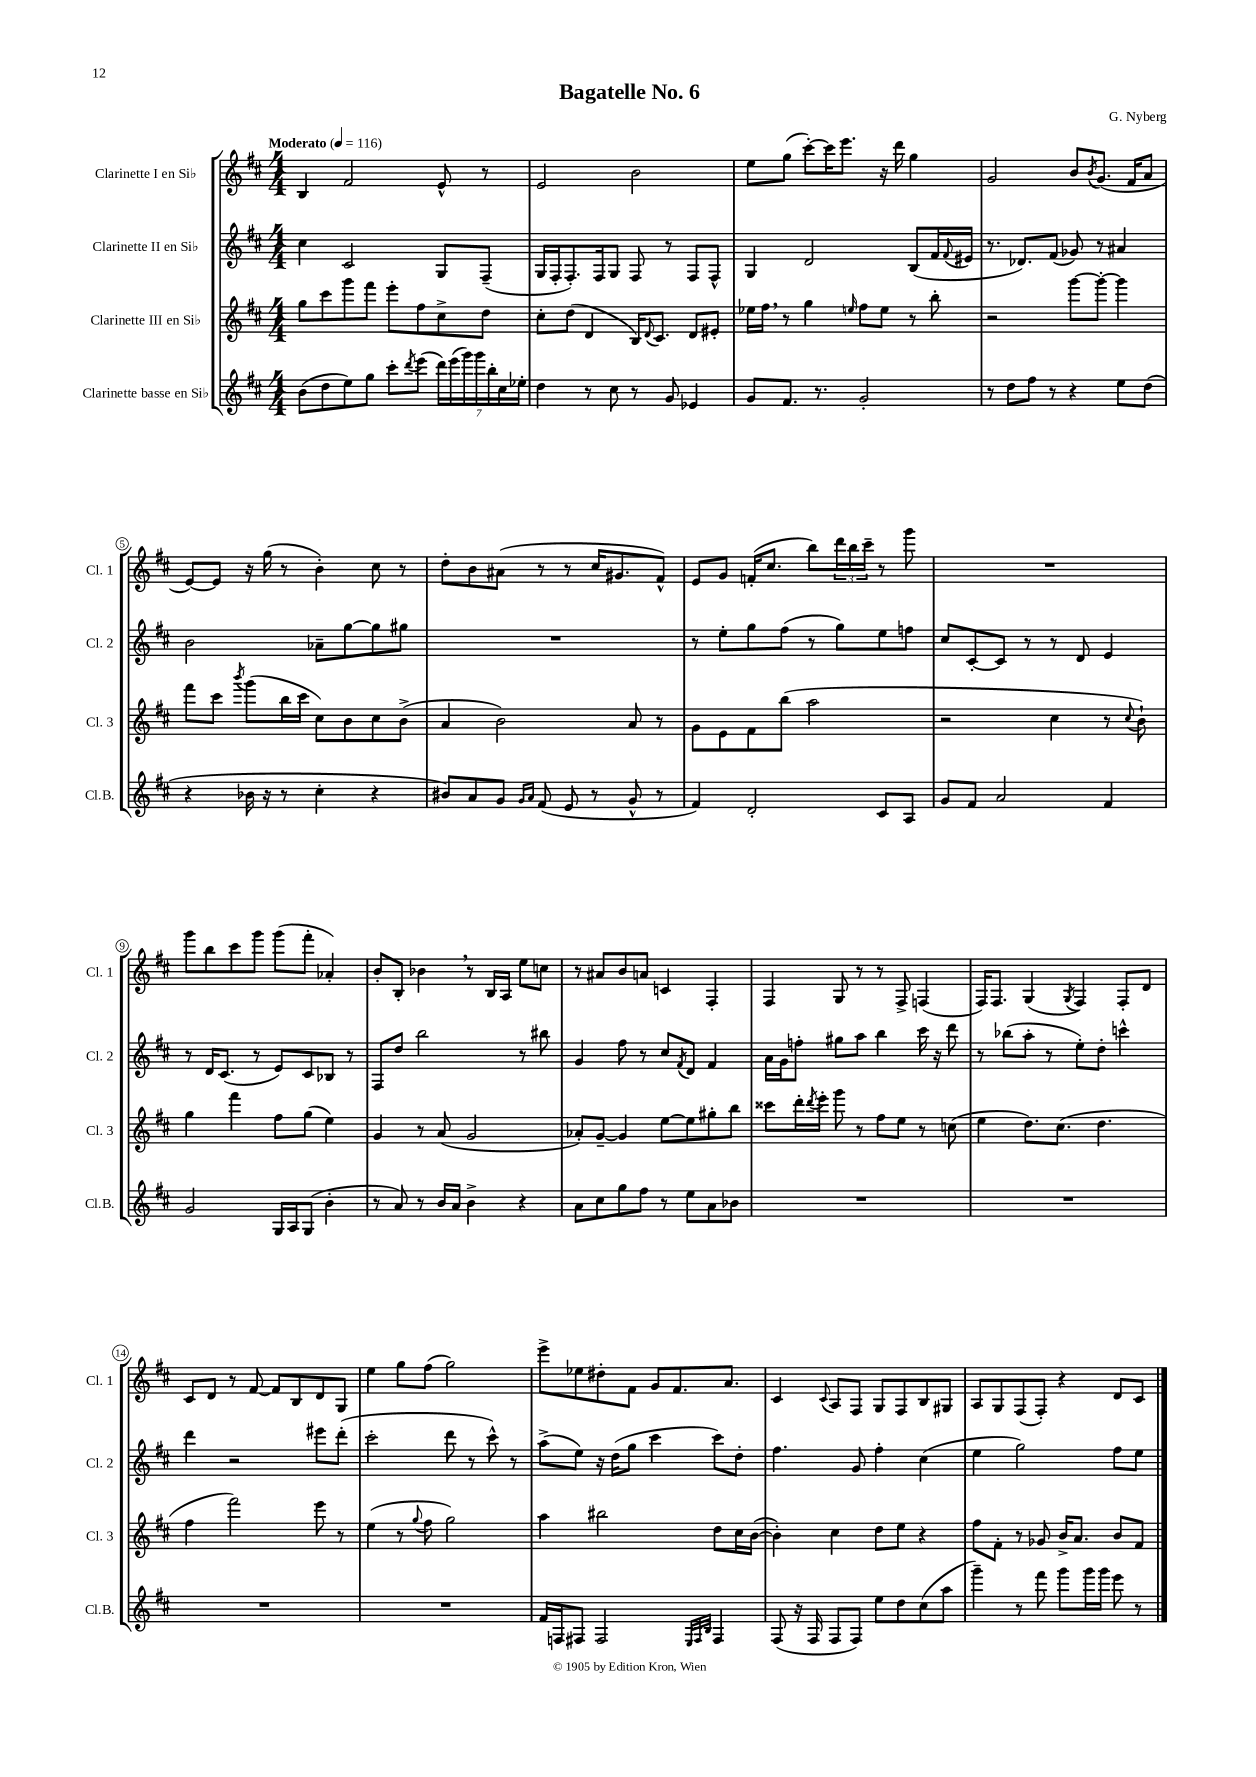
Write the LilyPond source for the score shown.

\header { title = "Bagatelle No. 6" composer = "G. Nyberg" }
<<
\new StaffGroup <<
\new Staff = "s0" \with { instrumentName = "Clarinette I en Sib" shortInstrumentName = "Cl. 1" } {
    \clef treble \key d \major \numericTimeSignature \time 4/4 \tempo "Moderato" 4 = 116
    b4 fis'2 e'8-^ r8 |
    e'2 b'2 |
    e''8 g''8( cis'''8~-.) cis'''16 e'''8. r16 d'''16 g''4 |
    g'2 b'8 \acciaccatura { b'8 } g'8.( fis'16 a'8 |
    e'8~) e'8 r16 g''16( r8 b'4-.) cis''8 r8 |
    d''8-. b'8 ais'8( r8 r8 cis''16 gis'8. fis'8-^) |
    e'8 g'8 f'16-.( cis''8. b''8) \tuplet 3/2 { d'''16 b''16 cis'''16-- } r8 g'''8 |
    R1 |
    g'''8 b''8 cis'''8 g'''8 g'''8( fis'''8-. aes'4-.) |
    b'8-. b8-. bes'4 \breathe r8 b16 a16 e''8 c''8 |
    r8 ais'8 b'8 a'8 c'4 fis4-. |
    fis4 g8 r8 r8 fis8-> f4( |
    fis16) fis8. g4( \acciaccatura { g8 } fis4) fis8-. d'8 |
    cis'8 d'8 r8 fis'8~ fis'8 b8 d'8 g8 |
    e''4 g''8 fis''8( g''2) |
    e'''8-> ees''8 dis''8-. fis'8 g'8 fis'8. a'8. |
    cis'4 \appoggiatura { cis'8 } a8 fis8 g8 fis8 b8 gis8 |
    a8 g8 fis8( fis8-.) r4 d'8 cis'8 \bar "|." |
}
\new Staff = "s1" \with { instrumentName = "Clarinette II en Sib" shortInstrumentName = "Cl. 2" } {
    \clef treble \key d \major \numericTimeSignature \time 4/4
    cis''4 cis'2 g8 fis8--( |
    g16 fis16-. fis8.-.) fis16 g8 fis8 r8 fis8 fis8-^ |
    g4 d'2 b8( fis'16 \appoggiatura { fis'8 } eis'16 |
    r8. des'8.) fis'8( ges'8) r8 ais'4 |
    b'2 aes'8-- g''8~ g''8 gis''8 |
    R1 |
    r8 e''8-. g''8 fis''8( r8 g''8) e''8 f''8 |
    cis''8 cis'8~-. cis'8 r8 r8 d'8 e'4 |
    r8 d'16 cis'8.( r8 e'8) cis'8 bes8 r8 |
    fis8 d''8 b''2 r8 bis''8 |
    g'4 fis''8 r8 cis''8 \acciaccatura { fis'8 } d'8 fis'4 |
    a'16 g'16 f''8-. gis''8 a''8 b''4 cis'''16 r16 d'''8 |
    r8 bes''8( a''8-. r8 e''8-.) d''8-. c'''4-^ |
    d'''4 r2 eis'''8 d'''8-.( |
    cis'''2-. d'''8 r8 cis'''8-^) r8 |
    a''8->( e''8) r16 d''16( g''8 cis'''4 cis'''8) d''8-. |
    fis''4. g'8 fis''4-. cis''4( |
    e''4 g''2) fis''8 e''8 \bar "|." |
}
\new Staff = "s2" \with { instrumentName = "Clarinette III en Sib" shortInstrumentName = "Cl. 3" } {
    \clef treble \key d \major \numericTimeSignature \time 4/4
    g''8 cis'''8 g'''8 fis'''8 e'''8-. fis''8 cis''8-> d''8 |
    cis''8-. d''8( d'4 b16) \appoggiatura { d'8 } cis'8. d'8 eis'8-. |
    ees''16 fis''16 \breathe r8 g''4 \grace { e''16 } fis''8 e''8 r8 b''8-. |
    r2 g'''8~ g'''8~-. g'''4 |
    fis'''8 cis'''8 \acciaccatura { b'''8 } g'''8( b''16 cis'''16 cis''8) b'8 cis''8 b'8->( |
    a'4 b'2) a'8 r8 |
    g'8 e'8 fis'8 b''8( a''2 |
    r2 cis''4 r8 \appoggiatura { cis''8 } b'8-!) |
    g''4 fis'''4 fis''8 g''8( e''4) |
    g'4 r8 a'8( g'2 |
    aes'8-.) g'8~-- g'4 e''8~ e''8 gis''8-. b''8 |
    cisis'''8 d'''16-. \acciaccatura { d'''8 } e'''16-. g'''8 r8 fis''8 e''8 r8 c''8( |
    e''4 d''8.) cis''8.( d''4. |
    fis''4 fis'''2) e'''8 r8 |
    e''4( r8 \appoggiatura { g''8 } fis''8 g''2) |
    a''4 bis''2 d''8 cis''16 b'16~( |
    b'4-.) cis''4 d''8 e''8 r4 |
    fis''8 fis'8-. r8 ges'8 b'16-> a'8. b'8 fis'8 \bar "|." |
}
\new Staff = "s3" \with { instrumentName = "Clarinette basse en Sib" shortInstrumentName = "Cl.B." } {
    \clef treble \key d \major \numericTimeSignature \time 4/4
    b'8( d''8 e''8) g''8 cis'''8-. \acciaccatura { d'''8 } e'''8( \tuplet 7/4 { d'''16) e'''16( g'''16) g'''16 b''16-. cis''16 ees''16-. } |
    d''4 r8 cis''8 r8 g'8 ees'4 |
    g'8 fis'8. r8. g'2-. |
    r8 d''8 fis''8 r8 r4 e''8 d''8( |
    r4 bes'16 r16 r8 cis''4-. r4 |
    bis'8) a'8 g'8 \grace { g'16 a'16 } fis'8( e'8 r8 g'8-^ r8 |
    fis'4) d'2-. cis'8 a8 |
    g'8 fis'8 a'2 fis'4 |
    g'2 g16 a16 g8( b'4-. |
    r8 a'8) r8 b'16 a'16 b'4-> r4 |
    a'8 cis''8 g''8 fis''8 r8 e''8 a'8 bes'8 |
    R1 |
    R1 |
    R1 |
    R1 |
    fis'16 f16 fis8 fis2 \grace { e32 fis32 b32 } fis4 |
    fis8( r16 fis16 fis8 fis8) e''8 d''8 cis''8( a''8 |
    g'''4--) r8 fis'''8 g'''8 g'''16 g'''16 e'''8 r8 \bar "|." |
}
>>
>>
\layout { \context { \Score \override BarNumber.stencil = #(make-stencil-circler 0.1 0.3 ly:text-interface::print) } }
